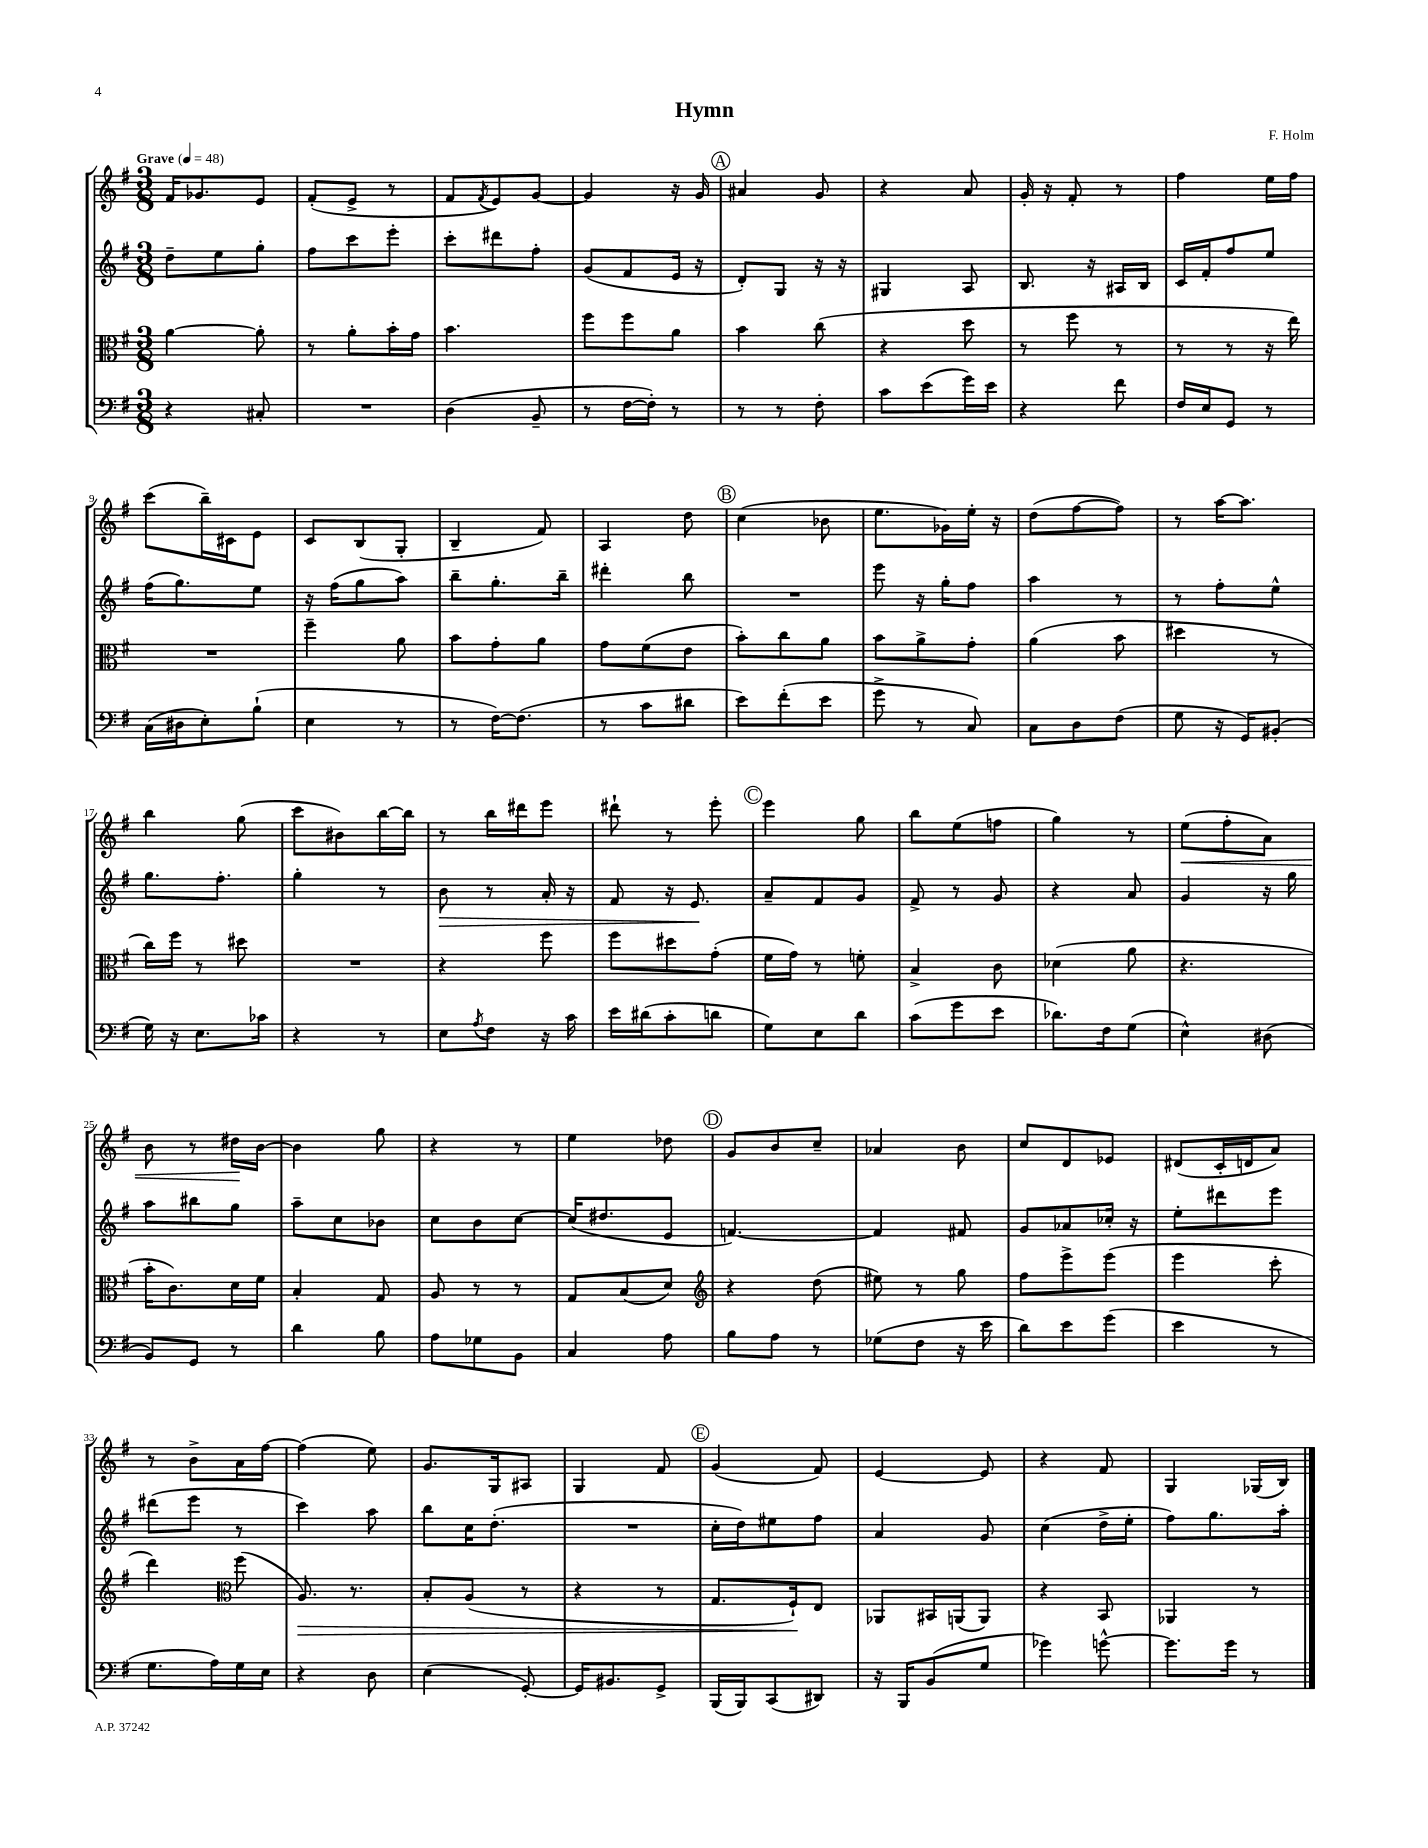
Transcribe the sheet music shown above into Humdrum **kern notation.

**kern	**kern	**dynam	**kern	**dynam	**kern	**dynam
*part4	*part3	*part3	*part2	*part2	*part1	*part1
*staff4	*staff3	*staff3	*staff2	*staff2	*staff1	*staff1
*clefF4	*clefC3	*	*clefG2	*	*clefG2	*
*k[f#]	*k[f#]	*	*k[f#]	*	*k[f#]	*
*M3/8	*M3/8	*	*M3/8	*	*M3/8	*
*MM48	*MM48	*	*MM48	*	*MM48	*
=1	=1	=1	=1	=1	=1	=1
!	!	!	!	!	!LO:TX:a:B:t=Grave	!
4r	[4a\	.	8dd~\L	.	16f#/KL	.
.	.	.	.	.	8.g-X/	.
.	.	.	8ee\	.	.	.
8C#X'/	8a'\]	.	8gg'\J	.	8e/J	.
=2	=2	=2	=2	=2	=2	=2
4.r	8r	.	8ff#\L	.	(8f#'/L	.
.	8a'\L	.	8ccc\	.	8e^/J	.
.	16b'\L	.	8eee'\J	.	8r	.
.	16g\JJ	.	.	.	.	.
=3	=3	=3	=3	=3	=3	=3
(4D\	4.b\	.	8ccc'\L	.	8f#/L	.
.	.	.	.	.	8qf#/	.
.	.	.	8ddd#X\	.	8e/)	.
8BB~/	.	.	8ff#'\J	.	[8g/J	.
=4	=4	=4	=4	=4	=4	=4
8r	8ff#\L	.	(8g/L	.	4g/]	.
[16F#\LL	8ff#\	.	8f#/	.	.	.
16F#'\JJ])	.	.	.	.	.	.
8r	8a\J	.	16e/Jk	.	16r	.
.	.	.	16r	.	16g/	.
!!LO:REH:place=s1:t=A
=5	=5	=5	=5	=5	=5	=5
8r	4b\	.	8d'/L)	.	4a#X/	.
8r	.	.	8G/J	.	.	.
8F#'\	(8cc\	.	16r	.	8g/	.
.	.	.	16r	.	.	.
=6	=6	=6	=6	=6	=6	=6
8c\L	4r	.	4G#X/	.	4r	.
(8e\	.	.	.	.	.	.
16g\L)	8dd\	.	8A/	.	8a/	.
16e\JJ	.	.	.	.	.	.
=7	=7	=7	=7	=7	=7	=7
4r	8r	.	8.B/	.	16g'/	.
.	.	.	.	.	16r	.
.	8ff#\	.	.	.	8f#'/	.
.	.	.	16r	.	.	.
8f#\	8r	.	16A#X/LL	.	8r	.
.	.	.	16B/JJ	.	.	.
=8	=8	=8	=8	=8	=8	=8
16F#/LL	8r	.	16c/LL	.	4ff#\	.
16E/J	.	.	16f#'/J	.	.	.
8GG/J	8r	.	8ff#/	.	.	.
8r	16r	.	8ee/J	.	16ee\LL	.
.	16ee\)	.	.	.	16ff#\JJ	.
!!LO:LB:g=z
=9	=9	=9	=9	=9	=9	=9
(16C\LL	4.r	.	(16ff#\KL	.	(8ccc\L	.
16D#X\J	.	.	8.gg\)	.	.	.
8E'\)	.	.	.	.	16bb~\L)	.
.	.	.	.	.	16c#X\J	.
(8B`\J	.	.	8ee\J	.	8e\J	.
=10	=10	=10	=10	=10	=10	=10
4E\	4ff#~\	.	16r	.	8c/L	.
.	.	.	(16ff#\KL	.	.	.
.	.	.	8gg\	.	(8B/	.
8r	8a\	.	8aa\J)	.	8G'/J	.
=11	=11	=11	=11	=11	=11	=11
8r	8b\L	.	8bb~\L	.	4B~/	.
[16F#\KL)	8g'\	.	8.gg'\	.	.	.
(8.F#\J]	.	.	.	.	.	.
.	8a\J	.	.	.	8f#/)	.
.	.	.	16bb~\Jk	.	.	.
=12	=12	=12	=12	=12	=12	=12
8r	8g\L	.	4ddd#X'\	.	4A/	.
8c\L	(8f#\	.	.	.	.	.
8d#X\J	8e\J	.	8bb\	.	8dd\	.
!!LO:REH:place=s1:t=B
=13	=13	=13	=13	=13	=13	=13
8e\L)	8b'\L)	.	4.r	.	(4cc\	.
(8f#'\	8cc\	.	.	.	.	.
8e\J	8a\J	.	.	.	8b-X\	.
=14	=14	=14	=14	=14	=14	=14
8g^\	8b\L	.	8eee\	.	8.ee\L	.
8r	8a^\	.	16r	.	.	.
.	.	.	16gg'\KL	.	16g-X\L)	.
8C/)	8g'\J	.	8ff#\J	.	16ee'\JJ	.
.	.	.	.	.	16r	.
=15	=15	=15	=15	=15	=15	=15
8C\L	(4a\	.	4aa\	.	(8dd\L	.
8D\	.	.	.	.	[8ff#\	.
(8F#\J	8b\	.	8r	.	8ff#\J])	.
=16	=16	=16	=16	=16	=16	=16
8G\	4dd#X\	.	8r	.	8r	.
16r	.	.	8ff#'\L	.	[16aa\KL	.
16GG/KL)	.	.	.	.	8.aa\J]	.
(8BB#X'/J	8r	.	8ee^^\J	.	.	.
!!LO:LB:g=z
=17	=17	=17	=17	=17	=17	=17
16G\)	16cc\LL)	.	8.gg\L	.	4bb\	.
16r	16ff#\JJ	.	.	.	.	.
8.E\L	8r	.	.	.	.	.
.	.	.	8.ff#'\J	.	.	.
.	8dd#X\	.	.	.	(8gg\	.
16c-X\Jk	.	.	.	.	.	.
=18	=18	=18	=18	=18	=18	=18
4r	4.r	.	4gg'\	.	8ccc\L	.
.	.	.	.	.	8b#X\)	.
8r	.	.	8r	.	[16bb\L	.
.	.	.	.	.	16bb\JJ]	.
=19	=19	=19	=19	=19	=19	=19
!	!	!	!	!LO:HP:b	!	!
8E\L	4r	.	8b\	>	8r	.
8qA/	.	.	.	.	.	.
8F#\J	.	.	8r	.	16bb\LL	.
.	.	.	.	.	16ddd#X\J	.
16r	8ff#\	.	16a'/	.	8eee\J	.
16c\	.	.	16r	.	.	.
=20	=20	=20	=20	=20	=20	=20
16e\LL	8ff#\L	.	8f#/	.	8ddd#X`\	.
(16d#X\J	.	.	.	.	.	.
8c'\	8dd#X\	.	16r	.	8r	.
.	.	.	8.e/	.	.	.
8dn\J	(8g'\J	.	.	.	8eee'\	.
.	.	.	.	]	.	.
!!LO:REH:place=s1:t=C
=21	=21	=21	=21	=21	=21	=21
8G\L)	16f#\LL	.	8a~/L	.	4eee\	.
.	16g\JJ)	.	.	.	.	.
8E\	8r	.	8f#/	.	.	.
8d\J	8fn'\	.	8g/J	.	8gg\	.
=22	=22	=22	=22	=22	=22	=22
(8c\L	4B^/	.	8f#^/	.	8bb\L	.
8g\	.	.	8r	.	(8ee\	.
8e\J	8c\	.	8g/	.	8ffn\J	.
=23	=23	=23	=23	=23	=23	=23
8.d-X\L)	(4d-X\	.	4r	.	4gg\)	.
16F#\k	.	.	.	.	.	.
(8G\J	8a\	.	8a/	.	8r	.
=24	=24	=24	=24	=24	=24	=24
!	!	!	!	!	!	!LO:HP:b
4E^^\)	4.r	.	4g/	.	(8ee\L	<
.	.	.	.	.	8ff#'\	.
(8D#X\	.	.	16r	.	8a\J)	.
.	.	.	16gg\	.	.	.
!!LO:LB:g=z
=25	=25	=25	=25	=25	=25	=25
8BB/L)	16b'\KL	.	8aa\L	.	8b\	.
.	8.c\)	.	.	.	.	.
8GG/J	.	.	8bb#X\	.	8r	.
8r	16d\L	.	8gg\J	.	16dd#X\LL	.
.	16f#\JJ	.	.	.	[16b\JJ	[
=26	=26	=26	=26	=26	=26	=26
4d\	4B'/	.	8aa~\L	.	4b\]	.
.	.	.	8cc\	.	.	.
8B\	8G/	.	8b-X\J	.	8gg\	.
=27	=27	=27	=27	=27	=27	=27
8A\L	8A/	.	8cc\L	.	4r	.
8G-X\	8r	.	8b\	.	.	.
8BB\J	8r	.	[8cc\J	.	8r	.
=28	=28	=28	=28	=28	=28	=28
4C/	8G/L	.	(16cc/KL]	.	4ee\	.
.	.	.	8.dd#X/	.	.	.
.	(8B/	.	.	.	.	.
8A\	8d/J)	.	8e/J	.	8dd-X\	.
!!LO:REH:place=s1:t=D
=29	=29	=29	=29	=29	=29	=29
*	*clefG2	*	*	*	*	*
8B\L	4r	.	[4.fn/)	.	8g/L	.
8A\J	.	.	.	.	8b/	.
8r	(8dd\	.	.	.	8cc~/J	.
=30	=30	=30	=30	=30	=30	=30
(8G-X\L	8ee#X\)	.	4f/]	.	4a-X/	.
8F#\J	8r	.	.	.	.	.
16r	8gg\	.	8f#X/	.	8b\	.
16e\	.	.	.	.	.	.
=31	=31	=31	=31	=31	=31	=31
8d\L)	8ff#\L	.	8g/L	.	8cc/L	.
8e\	8eee^\	.	8a-X/	.	8d/	.
(8g\J	(8eee\J	.	16cc-X'/Jk	.	8e-X/J	.
.	.	.	16r	.	.	.
=32	=32	=32	=32	=32	=32	=32
4e\	4eee\	.	8ee'\L	.	(8d#X/L	.
.	.	.	8ddd#X\	.	16c'/L	.
.	.	.	.	.	16dn/J	.
8r	8ccc'\	.	8eee\J	.	8a/J)	.
!!LO:LB:g=z
=33	=33	=33	=33	=33	=33	=33
8.G\L	4ddd\)	.	(8ddd#X\L	.	8r	.
.	.	.	8eee\J	.	8b^\L	.
16A\L)	.	.	.	.	.	.
*	*clefC3	*	*	*	*	*
16G\	(8ff#\	.	8r	.	16a\L	.
16E\JJ	.	.	.	.	[16ff#\JJ	.
=34	=34	=34	=34	=34	=34	=34
!	!	!LO:HP:b	!	!	!	!
4r	8.A/)	>	4ccc\)	.	(4ff#\]	.
.	8.r	.	.	.	.	.
8D\	.	.	8aa\	.	8ee\)	.
=35	=35	=35	=35	=35	=35	=35
(4E\	8B'/L	.	8bb\L	.	8.g/L	.
.	(8A/J	.	16cc\K	.	.	.
.	.	.	(8.dd'\J	.	16G/k	.
[8GG'/)	8r	.	.	.	8A#X/J	.
=36	=36	=36	=36	=36	=36	=36
16GG/KL]	4r	.	4.r	.	4G/	.
8.BB#X/	.	.	.	.	.	.
8GG^/J	8r	.	.	.	8f#/	.
!!LO:REH:place=s1:t=E
=37	=37	=37	=37	=37	=37	=37
(16BBB/LL	8.G/L	.	16cc'\LL	.	(4g/	.
16BBB/J)	.	.	16dd\J)	.	.	.
(8CC/	.	.	8ee#X\	.	.	.
.	16F#`/k)	.	.	.	.	.
8DD#X/J)	8E/J	]	8ff#\J	.	8f#/)	.
=38	=38	=38	=38	=38	=38	=38
16r	8AA-X/L	.	4a/	.	[4e/	.
16BBB/KL	.	.	.	.	.	.
(8BB/	16BB#X/L	.	.	.	.	.
.	(16AAn/J	.	.	.	.	.
8G/J	8AA/J)	.	8g/	.	8e/]	.
=39	=39	=39	=39	=39	=39	=39
4g-X\)	4r	.	(4cc\	.	4r	.
[8gn^^\	8BB/	.	16dd^\LL	.	8f#/	.
.	.	.	16ee'\JJ	.	.	.
=40	=40	=40	=40	=40	=40	=40
8.g\L]	4AA-X/	.	8ff#\L)	.	4G/	.
.	.	.	8.gg\	.	.	.
16g\Jk	.	.	.	.	.	.
8r	8r	.	.	.	(16G-X/LL	.
.	.	.	16aa'\Jk	.	16B/JJ)	.
==	==	==	==	==	==	==
*-	*-	*-	*-	*-	*-	*-
